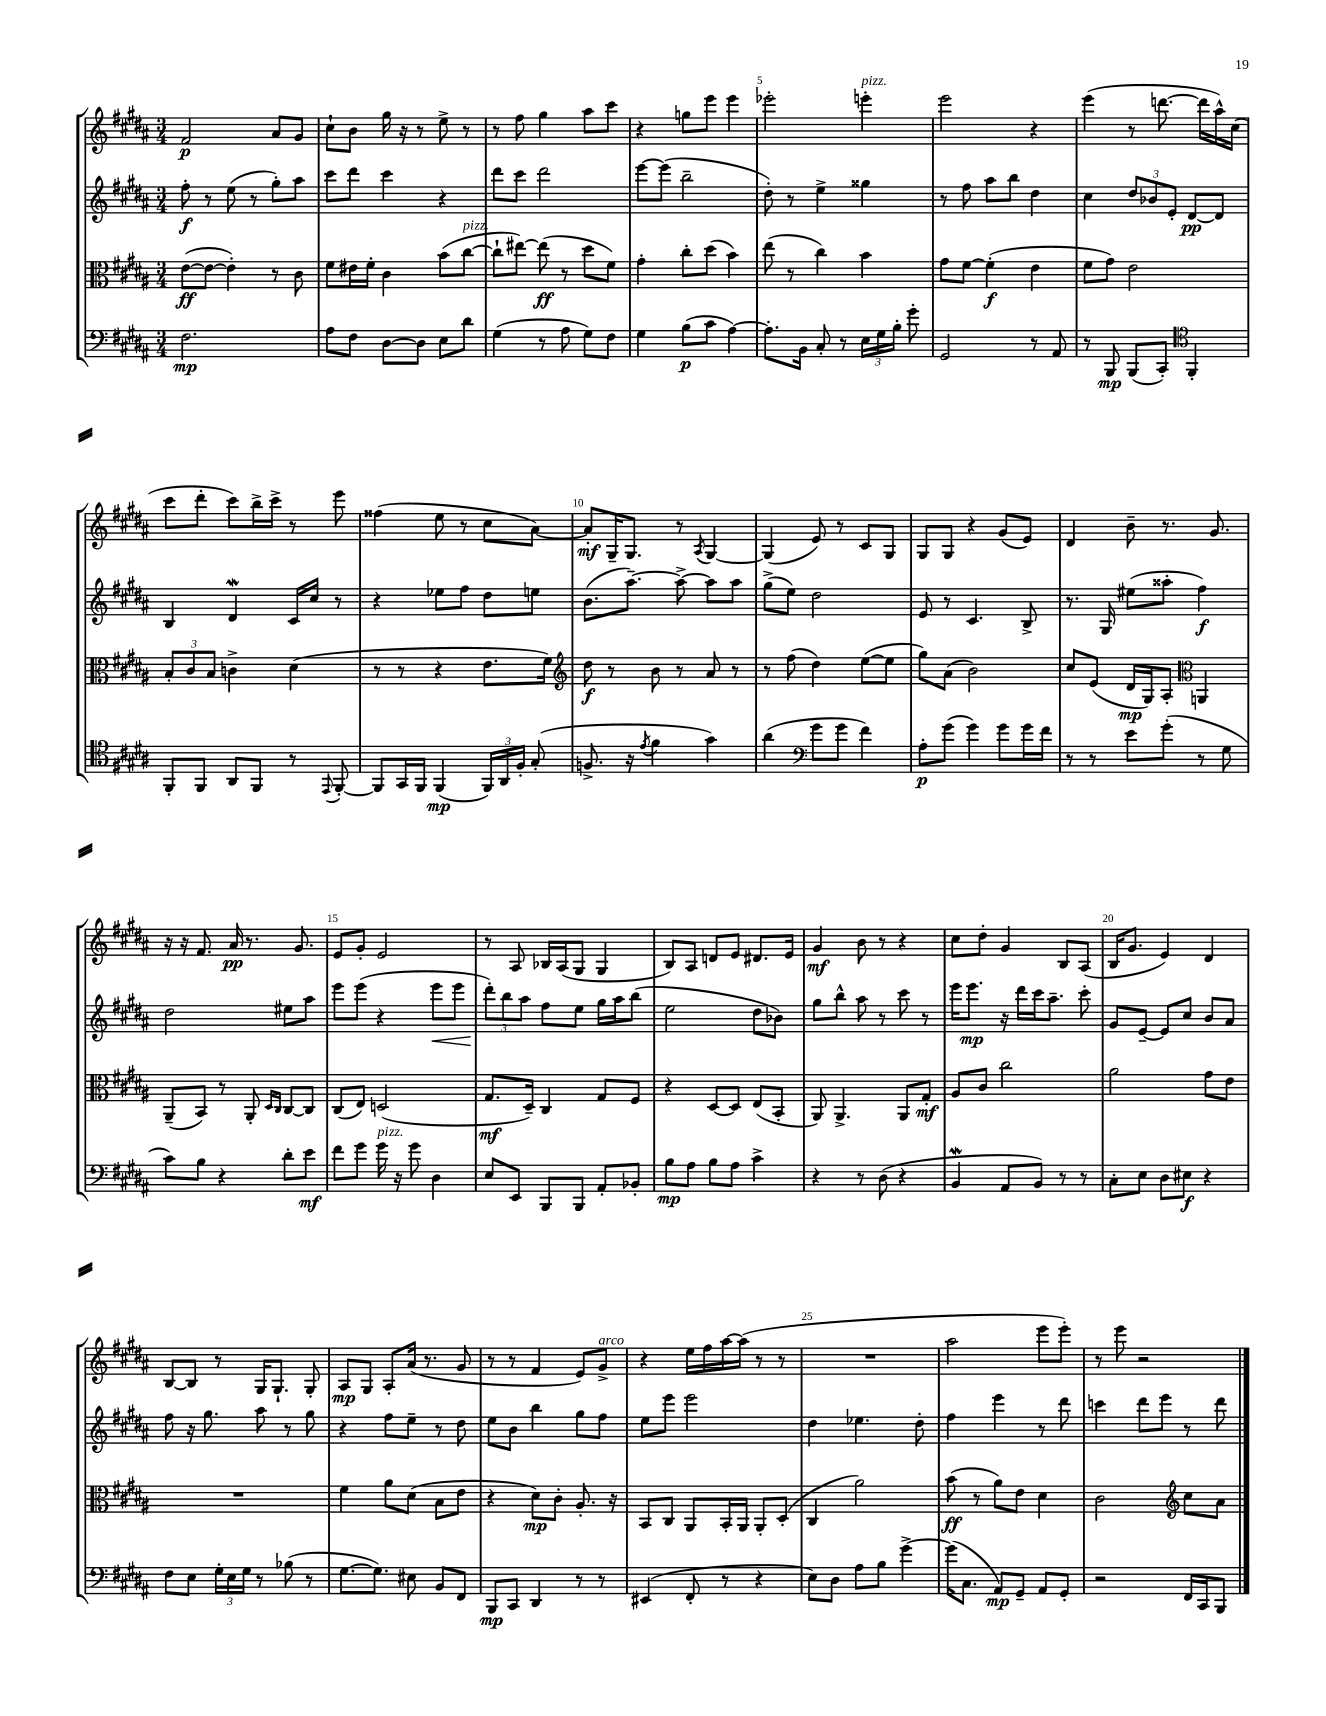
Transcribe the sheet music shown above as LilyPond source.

<<
\new StaffGroup <<
\new Staff = "s0" {
    \clef treble \key b \major \numericTimeSignature \time 3/4
    \autoBeamOff fis'2\p ais'8[ gis'8] |
    cis''8[-! b'8] gis''16 r16 r8 e''8-> r8 |
    r8 fis''8 gis''4 ais''8[ cis'''8] |
    r4 g''8[ e'''8] e'''4 |
    ees'''2-. e'''4-.^\markup { \italic "pizz." } |
    e'''2 r4 |
    e'''4( r8 d'''8.~ d'''16[ ais''16-^) cis''16]( |
    cis'''8[ dis'''8]-. cis'''8[) b''16-> cis'''16]-> r8 e'''8 |
    fisis''4( e''8 r8 cis''8[ ais'8]~) |
    ais'8[-.\mf gis16-- gis8.] r8 \acciaccatura { ais8 } gis4~ |
    gis4( e'8) r8 cis'8[ gis8] |
    gis8[ gis8] r4 gis'8[( e'8]) |
    dis'4 b'8-- r8. gis'8. |
    r16 r16 fis'8. ais'16\pp r8. gis'8. |
    e'8[ gis'8]-. e'2 |
    r8 ais8 bes16[ ais16( gis8] gis4 |
    b8[) ais8] d'8[ e'8] dis'8.[ e'16] |
    gis'4\mf b'8 r8 r4 |
    cis''8[ dis''8]-. gis'4 b8[ ais8]( |
    b16[ gis'8.] e'4) dis'4 |
    b8[~ b8] r8 gis16[ gis8.]-! gis8-. |
    ais8[\mp gis8] ais8[-. ais'16]( r8. gis'8 |
    r8 r8 fis'4 e'8[) gis'8]->^\markup { \italic "arco" } |
    r4 e''16[ fis''16 ais''16~ ais''16]( r8 r8 |
    R2. |
    ais''2 e'''8[ e'''8]-.) |
    r8 e'''8 r2 \bar "|." |
}
\new Staff = "s1" {
    \clef treble \key b \major \numericTimeSignature \time 3/4
    \autoBeamOff fis''8-.\f r8 e''8( r8 gis''8[-.) ais''8] |
    cis'''8[ dis'''8] cis'''4 r4 |
    dis'''8[ cis'''8] dis'''2 |
    e'''8[~ e'''8]( b''2-- |
    dis''8-.) r8 e''4-> gisis''4 |
    r8 fis''8 ais''8[ b''8] dis''4 |
    cis''4 \tuplet 3/2 { dis''8[ bes'8 e'8]-. } dis'8[~\pp dis'8] |
    b4 dis'4\mordent cis'16[ cis''16] r8 |
    r4 ees''8[ fis''8] dis''8[ e''8] |
    b'8.[( ais''8.]~--) ais''8~-> ais''8[ ais''8] |
    gis''8[->( e''8]) dis''2 |
    e'8 r8 cis'4. b8-> |
    r8. gis16 eis''8[( aisis''8]-. fis''4\f) |
    dis''2 eis''8[ ais''8] |
    e'''8[ e'''8]( r4 e'''8[\< e'''8] |
    \tuplet 3/2 { dis'''8[-.\!) b''8 ais''8] } fis''8[ e''8] gis''16[ ais''16 b''8]( |
    e''2 dis''8[ bes'8]) |
    gis''8[ b''8]-^ ais''8 r8 cis'''8 r8 |
    e'''16[ e'''8.]\mp r16 dis'''16[ cis'''16 ais''8.]-- cis'''8-. |
    gis'8[ e'8]~-- e'8[ cis''8] b'8[ ais'8] |
    fis''8 r16 gis''8. ais''8 r8 gis''8 |
    r4 fis''8[ e''8]-- r8 dis''8 |
    e''8[ b'8] b''4 gis''8[ fis''8] |
    e''8[ e'''8] e'''2 |
    dis''4 ees''4. dis''8-. |
    fis''4 e'''4 r8 dis'''8 |
    c'''4 dis'''8[ e'''8] r8 dis'''8 \bar "|." |
}
\new Staff = "s2" {
    \clef alto \key b \major \numericTimeSignature \time 3/4
    \autoBeamOff e'8[~\ff( e'8]~ e'4-.) r8 cis'8 |
    fis'8[ eis'16 fis'16]-. cis'4 b'8[( cis''8]~^\markup { \italic "pizz." } |
    cis''8[-! eis''8]~) eis''8\ff( r8 dis''8[ fis'8]) |
    gis'4-. cis''8[-. dis''8]( b'4) |
    e''8( r8 cis''4) b'4 |
    gis'8[ fis'8]~ fis'4-.\f( e'4 |
    fis'8[ gis'8]) e'2 |
    \tuplet 3/2 { b8[-. cis'8 b8] } c'4-> dis'4( |
    r8 r8 r4 e'8.[ fis'16]) |
    \clef treble dis''8\f r8 b'8 r8 ais'8 r8 |
    r8 fis''8( dis''4) e''8[~( e''8] |
    gis''8[) ais'8]( b'2) |
    cis''8[ e'8]( dis'16[\mp gis16) ais8]-. \clef alto a,4 |
    ais,8[--( b,8]) r8 ais,8-. \grace { dis16[ cis16] } cis8[~ cis8] |
    cis8[( e8]) d2( |
    gis8.[\mf dis16]--) cis4 gis8[ fis8] |
    r4 dis8[~ dis8] e8[( b,8]-. |
    ais,8) ais,4.-> ais,8[ gis8]-.\mf |
    ais8[ cis'8] cis''2 |
    ais'2 gis'8[ e'8] |
    R2. |
    fis'4 ais'8[ dis'8]( b8[ e'8] |
    r4 dis'8[\mp) cis'8]-. ais8.-. r16 |
    b,8[ cis8] ais,8[ b,16-. ais,16] ais,8[-. dis8]-.( |
    cis4 ais'2) |
    b'8\ff( r8 ais'8[) e'8] dis'4 |
    cis'2 \clef treble cis''8[ ais'8] \bar "|." |
}
\new Staff = "s3" {
    \clef bass \key b \major \numericTimeSignature \time 3/4
    \autoBeamOff fis2.\mp |
    ais8[ fis8] dis8[~ dis8] e8[ dis'8] |
    gis4( r8 ais8 gis8[) fis8] |
    gis4 b8[\p( cis'8] ais4~) |
    ais8.[-. b,16] cis8-. r8 \tuplet 3/2 { e16[ gis16 b16]-. } gis'8-. |
    gis,2 r8 ais,8 |
    r8 b,,8\mp b,,8[( cis,8]-.) \clef tenor fis,4-. |
    fis,8[-. fis,8] ais,8[ fis,8] r8 \appoggiatura { e,8 } fis,8~-. |
    fis,8[ gis,16 fis,16] fis,4\mp( \tuplet 3/2 { fis,16[) ais,16 fis16]-. } gis8-.( |
    f8.-> r16 \acciaccatura { e'8 } fis'4 gis'4) |
    ais'4( \clef bass gis'8[ gis'8] fis'4) |
    ais8[-.\p gis'8]( gis'4) gis'8[ gis'16 fis'16] |
    r8 r8 e'8[ gis'8]-.( r8 gis8 |
    cis'8[) b8] r4 dis'8[-. e'8]\mf |
    fis'8[ gis'8] gis'16^\markup { \italic "pizz." } r16 gis'8 dis4 |
    e8[ e,8] b,,8[ b,,8] ais,8[-. bes,8]-. |
    b8[\mp ais8] b8[ ais8] cis'4-> |
    r4 r8 dis8( r4 |
    b,4\mordent ais,8[ b,8]) r8 r8 |
    cis8[-. e8] dis8[ eis8]\f r4 |
    fis8[ e8] \tuplet 3/2 { gis16[-. e16 gis16] } r8 bes8( r8 |
    gis8.[~ gis8.]) eis8 b,8[ fis,8] |
    b,,8[\mp cis,8] dis,4 r8 r8 |
    eis,4( fis,8-. r8 r4 |
    e8[) dis8] ais8[ b8] gis'4~-> |
    gis'16[( cis8.] ais,8[\mp) gis,8]-- ais,8[ gis,8]-. |
    r2 fis,16[ cis,16 b,,8] \bar "|." |
}
>>
>>
\layout { \context { \Score \override BarNumber.break-visibility = ##(#f #t #t) barNumberVisibility = #(every-nth-bar-number-visible 5) } }
